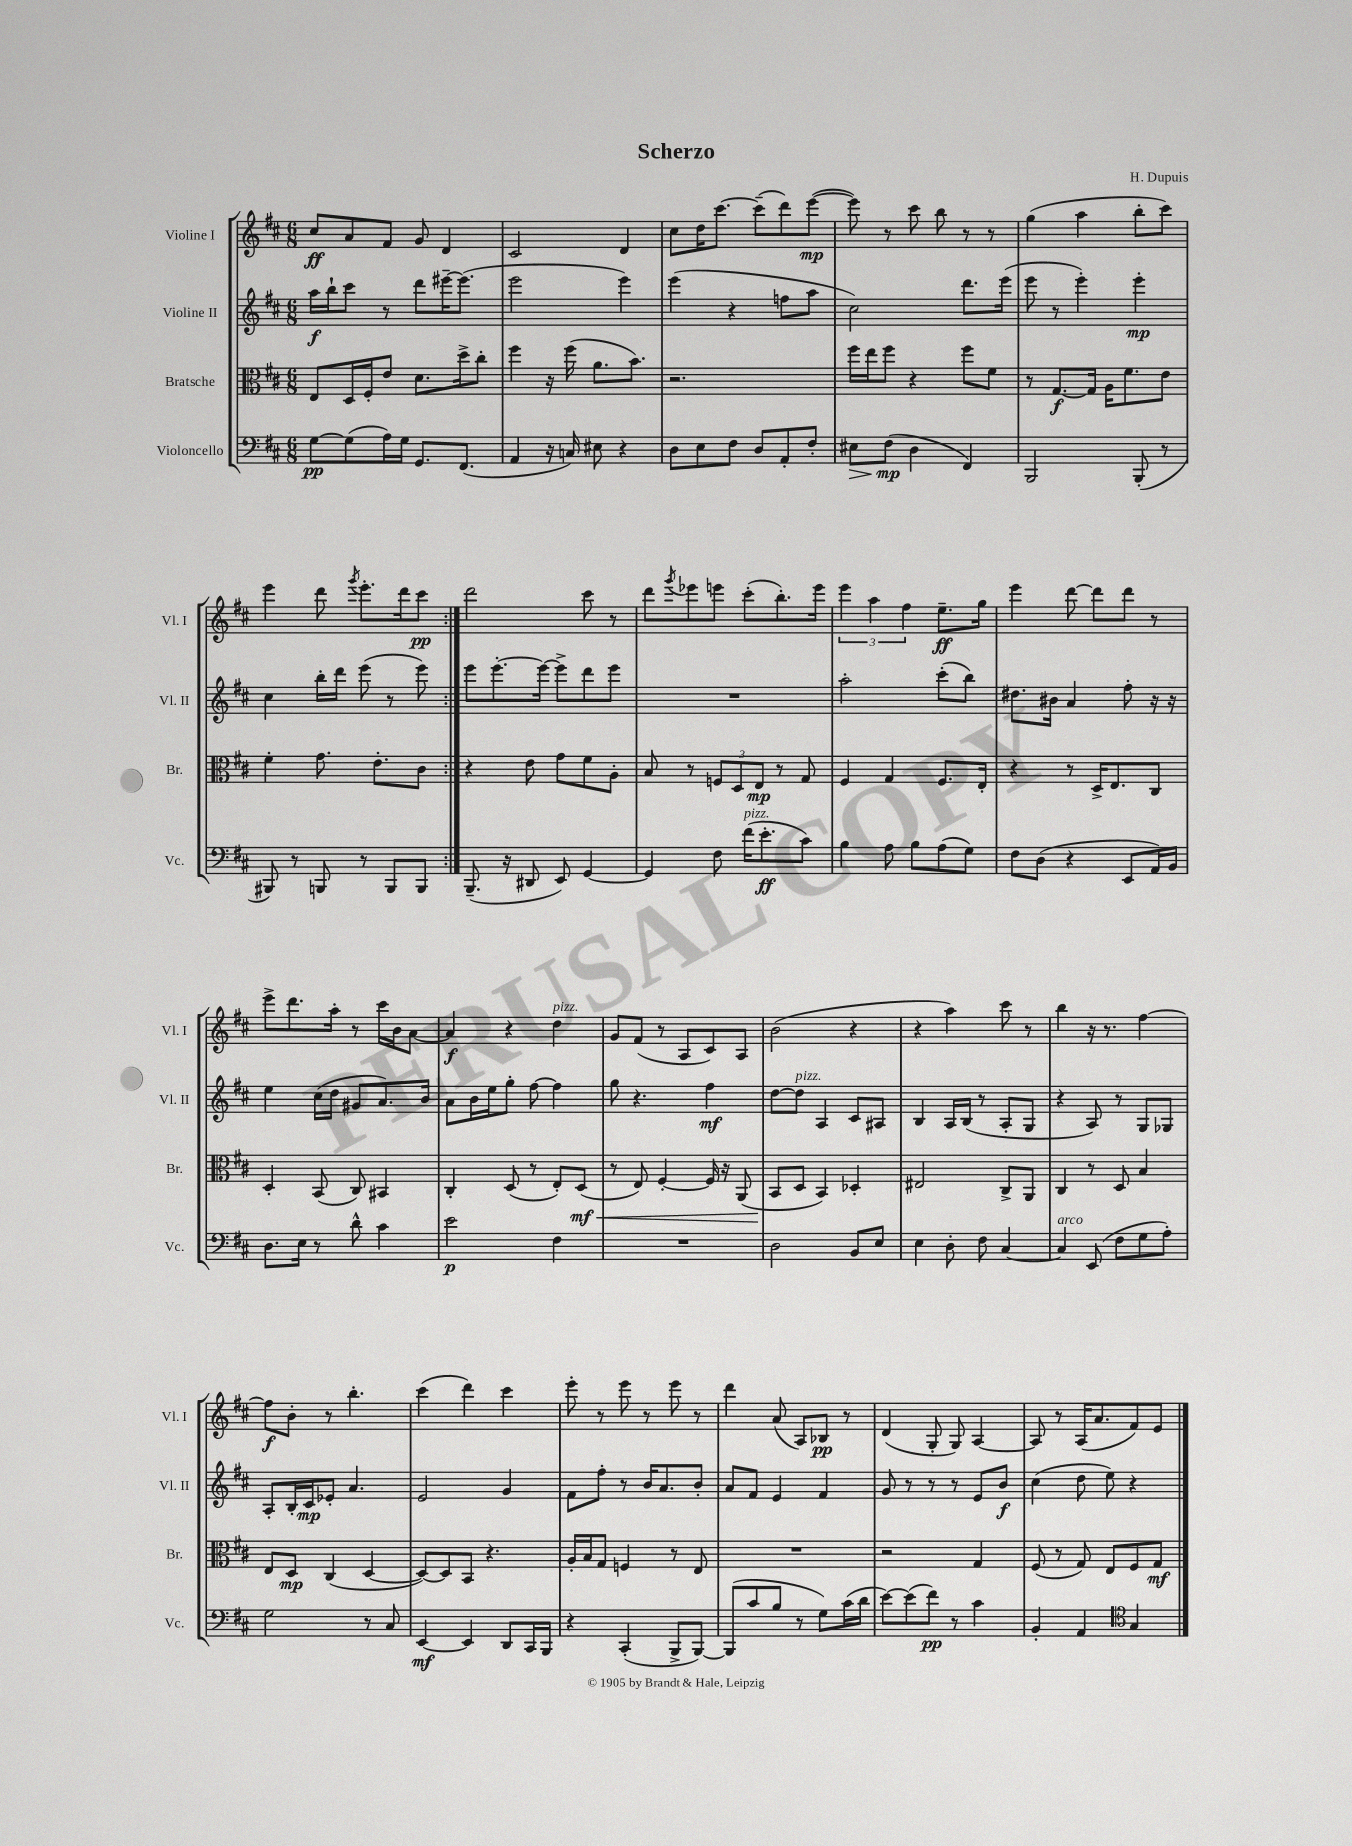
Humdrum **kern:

**kern	**dynam	**kern	**dynam	**kern	**dynam	**kern	**dynam
*part4	*part4	*part3	*part3	*part2	*part2	*part1	*part1
*staff4	*staff4	*staff3	*staff3	*staff2	*staff2	*staff1	*staff1
*I"Violoncello	*	*I"Bratsche	*	*I"Violine II	*	*I"Violine I	*
*I'Vc.	*	*I'Br.	*	*I'Vl. II	*	*I'Vl. I	*
*clefF4	*	*clefC3	*	*clefG2	*	*clefG2	*
*k[f#c#]	*	*k[f#c#]	*	*k[f#c#]	*	*k[f#c#]	*
*M6/8	*	*M6/8	*	*M6/8	*	*M6/8	*
=1	=1	=1	=1	=1	=1	=1	=1
[8G\L	pp	8E/L	.	16aa\LL	f	8cc#/L	ff
.	.	.	.	16bb`\J	.	.	.
(8G\]	.	16D/L	.	8ccc#\J	.	8a/	.
.	.	16F#'/J	.	.	.	.	.
16A\L)	.	8e/J	.	8r	.	8f#/J	.
16G\JJ	.	.	.	.	.	.	.
8.GG/L	.	8.d\L	.	8ddd\L	.	8g/	.
.	.	.	.	[16eee#X~\K	.	4d/	.
(8.FF#/J	.	16dd^\k	.	(8.eee#\J]	.	.	.
.	.	8cc#'\J	.	.	.	.	.
=2	=2	=2	=2	=2	=2	=2	=2
4AA/	.	4ff#\	.	2eee\	.	2c#/	.
16r	.	16r	.	.	.	.	.
16Cn/)	.	(16ff#\	.	.	.	.	.
8E#X\	.	8.a\L	.	.	.	.	.
4r	.	.	.	4eee\)	.	4d/	.
.	.	8.b\J)	.	.	.	.	.
=3	=3	=3	=3	=3	=3	=3	=3
8D\L	.	2.r	.	(4eee\	.	8cc#\L	.
8E\	.	.	.	.	.	16dd\K	.
.	.	.	.	.	.	[8.ccc#\J	.
8F#\J	.	.	.	4r	.	.	.
8D/L	.	.	.	.	.	(8ccc#~\L]	.
8AA'/	.	.	.	8ffn\L	.	8ddd\)	.
8F#'/J	.	.	.	8aa\J	.	([8eee\J	mp
=4	=4	=4	=4	=4	=4	=4	=4
!	!LO:HP:b	!	!	!	!	!	!
8E#X\L	>	16ff#\LL	.	2cc#\)	.	8eee\])	.
.	.	16ee\J	.	.	.	.	.
(8F#\J	mp	8ff#\J	.	.	.	8r	.
4D\	]	4r	.	.	.	8ccc#\	.
.	.	.	.	.	.	8bb\	.
4FF#/)	.	8ff#\L	.	8.ddd\L	.	8r	.
.	.	8f#\J	.	.	.	8r	.
.	.	.	.	(16eee\Jk	.	.	.
=5	=5	=5	=5	=5	=5	=5	=5
2BBB/	.	8r	.	8eee\	.	(4gg\	.
.	.	[8.G/L	f	8r	.	.	.
.	.	.	.	4eee'\)	.	4aa\	.
.	.	16G/Jk]	.	.	.	.	.
.	.	16A\KL	.	.	.	.	.
.	.	8.f#\	.	.	.	.	.
(8BBB'/	.	.	.	4eee'\	mp	8bb'\L	.
8r	.	8e\J	.	.	.	8ccc#\J)	.
!!LO:LB:g=z
=6	=6	=6	=6	=6	=6	=6	=6
8BBB#X/)	.	4f#'\	.	4cc#\	.	4eee\	.
8r	.	.	.	.	.	.	.
8BBBn/	.	8.g\	.	16bb'\LL	.	8ddd\	.
.	.	.	.	16ddd\JJ	.	.	.
.	.	.	.	.	.	8qggg/	.
8r	.	.	.	(8eee\	.	8.eee'\L	.
.	.	8.e'\L	.	.	.	.	.
8BBB/L	.	.	.	8r	.	.	.
.	.	.	.	.	.	16ddd\k	.
8BBB/J	.	8c#\J	.	8eee\)	.	8ccc#\J	pp
=7:|!	=7:|!	=7:|!	=7:|!	=7:|!	=7:|!	=7:|!	=7:|!
(8.BBB~/	.	4r	.	8eee\L	.	2ddd\	.
.	.	.	.	[8.eee'\	.	.	.
16r	.	.	.	.	.	.	.
8DD#X/	.	8e\	.	.	.	.	.
.	.	.	.	16eee\Jk_	.	.	.
8EE/)	.	8g\L	.	8eee^\L]	.	.	.
[4GG/	.	8f#\	.	8ddd\	.	8ccc#\	.
.	.	8A'\J	.	8eee\J	.	8r	.
=8	=8	=8	=8	=8	=8	=8	=8
4GG/]	.	8B/	.	2.r	.	8ddd\L	.
.	.	.	.	.	.	8qggg/	.
.	.	8r	.	.	.	8eee-X\	.
8F#\	.	12Fn/L	.	.	.	8eeen\J	.
.	.	12D/	.	.	.	.	.
!LO:TX:a:i:t=pizz.	!	!	!	!	!	!	!
(16f#\KL	.	.	.	.	.	(8ccc#'\L	.
.	.	12E/J	mp	.	.	.	.
8.e'\	ff	.	.	.	.	.	.
.	.	8r	.	.	.	8.bb'\)	.
8c#\J)	.	8G/	.	.	.	.	.
.	.	.	.	.	.	16eee\Jk	.
=9	=9	=9	=9	=9	=9	=9	=9
4B\	.	4F#/	.	2aa'\	.	6eee\	.
.	.	.	.	.	.	6aa\	.
8A\	.	4G/	.	.	.	.	.
.	.	.	.	.	.	6ff#\	.
8B\L	.	.	.	.	.	.	.
(8A\	.	8.F#/L	.	(8ccc#'\L	.	8.ee~\L	ff
8G\J)	.	.	.	8bb\J)	.	.	.
.	.	16E'/Jk	.	.	.	16gg\Jk	.
=10	=10	=10	=10	=10	=10	=10	=10
8F#\L	.	4r	.	8.dd#X\L	.	4eee\	.
(8D\J	.	.	.	.	.	.	.
.	.	.	.	16b#X\Jk	.	.	.
4r	.	8r	.	4a/	.	[8ddd\	.
.	.	16D^/KL	.	.	.	8ddd\L]	.
.	.	8.E/	.	.	.	.	.
8EE/L	.	.	.	8ff#'\	.	8ddd\J	.
16AA/L)	.	8C#/J	.	16r	.	8r	.
16BB/JJ	.	.	.	16r	.	.	.
!!LO:LB:g=z
=11	=11	=11	=11	=11	=11	=11	=11
8.D\L	.	4D'/	.	4ee\	.	8eee^\L	.
.	.	.	.	.	.	8.ddd\	.
16E\Jk	.	.	.	.	.	.	.
8r	.	(8BB/	.	(16cc#\LL	.	.	.
.	.	.	.	16dd\JJ	.	16aa'\Jk	.
8d^^\	.	8C#/)	.	8g#X/L	.	8r	.
4c#\	.	4BB#X/	.	8.a/)	.	16ccc#\LL	.
.	.	.	.	.	.	16b\J	.
.	.	.	.	.	.	[8a\J	.
.	.	.	.	16b/Jk	.	.	.
=12	=12	=12	=12	=12	=12	=12	=12
2e\	p	4C#'/	.	8a\L	.	4a/]	f
.	.	.	.	16b\L	.	.	.
.	.	.	.	16ee\J	.	.	.
.	.	(8D/	.	8gg'\J	.	4r	.
.	.	8r	.	[8ff#\	.	.	.
!	!	!	!	!	!	!LO:TX:a:i:t=pizz.	!
4F#\	.	8E'/L)	.	4ff#\]	.	4dd\	.
!	!	!	!LO:HP:b	!	!	!	!
.	.	(8D/J	< mf	.	.	.	.
=13	=13	=13	=13	=13	=13	=13	=13
2.r	.	8r	.	8gg\	.	8g/L	.
.	.	8E/)	.	4.r	.	(8f#/J	.
.	.	[4F#'/	.	.	.	8r	.
.	.	.	.	.	.	8A/L	.
.	.	16F#/]	.	4ff#\	mf	8c#/)	.
.	.	16r	.	.	.	.	.
.	.	(8AA/	.	.	.	8A/J	.
=14	=14	=14	=14	=14	=14	=14	=14
2D\	.	8BB/L	.	[8dd\L	.	(2b\	.
!	!	!	!	!LO:TX:a:i:t=pizz.	!	!	!
.	.	8D/J	[	8dd\J]	.	.	.
.	.	4BB/)	.	4A/	.	.	.
8BB/L	.	4D-X'/	.	8c#/L	.	4r	.
8E/J	.	.	.	8A#X/J	.	.	.
=15	=15	=15	=15	=15	=15	=15	=15
4E\	.	2E#X/	.	4B/	.	4r	.
8D'\	.	.	.	16A/LL	.	4aa\)	.
.	.	.	.	(16B/JJ	.	.	.
8F#\	.	.	.	8r	.	.	.
[4C#/	.	8C#^/L	.	8A'/L	.	8ccc#\	.
.	.	8AA/J	.	8G/J	.	8r	.
=16	=16	=16	=16	=16	=16	=16	=16
!LO:TX:a:i:t=arco	!	!	!	!	!	!	!
4C#/]	.	4C#/	.	4r	.	4bb\	.
(8EE/	.	8r	.	8A/)	.	16r	.
.	.	.	.	.	.	8.r	.
8F#\L	.	8D/	.	8r	.	.	.
8G\	.	4B/	.	8G/L	.	[4ff#\	.
8A'\J)	.	.	.	8G-X/J	.	.	.
!!LO:LB:g=z
=17	=17	=17	=17	=17	=17	=17	=17
2G\	.	8E/L	.	8A'/L	.	8ff#\L]	f
.	.	8D/J	mp	16B'/L	.	8b'\J	.
.	.	.	.	16c#/J	mp	.	.
.	.	(4C#/	.	8e-X'/J	.	8r	.
.	.	.	.	4.a/	.	4.bb'\	.
8r	.	[4D/	.	.	.	.	.
8C#/	.	.	.	.	.	.	.
=18	=18	=18	=18	=18	=18	=18	=18
[4EE/	mf	8D/L_)	.	2e/	.	(4ccc#\	.
.	.	8D/]	.	.	.	.	.
4EE/]	.	8BB/J	.	.	.	4ddd\)	.
.	.	4.r	.	.	.	.	.
8DD/L	.	.	.	4g/	.	4ccc#\	.
16CC#/L	.	.	.	.	.	.	.
16BBB/JJ	.	.	.	.	.	.	.
=19	=19	=19	=19	=19	=19	=19	=19
4r	.	16A'/LL	.	8f#\L	.	8eee'\	.
.	.	16B/J	.	.	.	.	.
.	.	8G/J	.	8ff#'\J	.	8r	.
(4CC#'/	.	4Fn/	.	8r	.	8eee\	.
.	.	.	.	16b/KL	.	8r	.
.	.	.	.	8.a/	.	.	.
8BBB^/L	.	8r	.	.	.	8eee\	.
[8BBB/J)	.	8E/	.	8b'/J	.	8r	.
=20	=20	=20	=20	=20	=20	=20	=20
(8BBB/L]	.	2.r	.	8a/L	.	4ddd\	.
8c#/	.	.	.	8f#/J	.	.	.
8B/J	.	.	.	4e/	.	(8a/	.
8r	.	.	.	.	.	8A/L)	.
8G\L)	.	.	.	4f#/	.	8B-X/J	pp
(16c#\L	.	.	.	.	.	8r	.
16d\JJ	.	.	.	.	.	.	.
=21	=21	=21	=21	=21	=21	=21	=21
[8e\L)	.	2r	.	8g/	.	(4d/	.
(8e\]	.	.	.	8r	.	.	.
8f#\J)	pp	.	.	8r	.	8G'/	.
8r	.	.	.	8r	.	8G/)	.
4c#\	.	4G/	.	8e/L	.	[4A/	.
.	.	.	.	8b/J	f	.	.
=22	=22	=22	=22	=22	=22	=22	=22
4BB'/	.	(8F#/	.	(4cc#\	.	8A/]	.
.	.	8r	.	.	.	8r	.
4AA/	.	8G/)	.	8dd\	.	(16A/KL	.
.	.	.	.	.	.	8.a/	.
.	.	8E/L	.	8ee\)	.	.	.
*clefC4	*	*	*	*	*	*	*
4G/	.	8F#/	.	4r	.	8f#/)	.
.	.	8G/J	mf	.	.	8e/J	.
==	==	==	==	==	==	==	==
*-	*-	*-	*-	*-	*-	*-	*-
